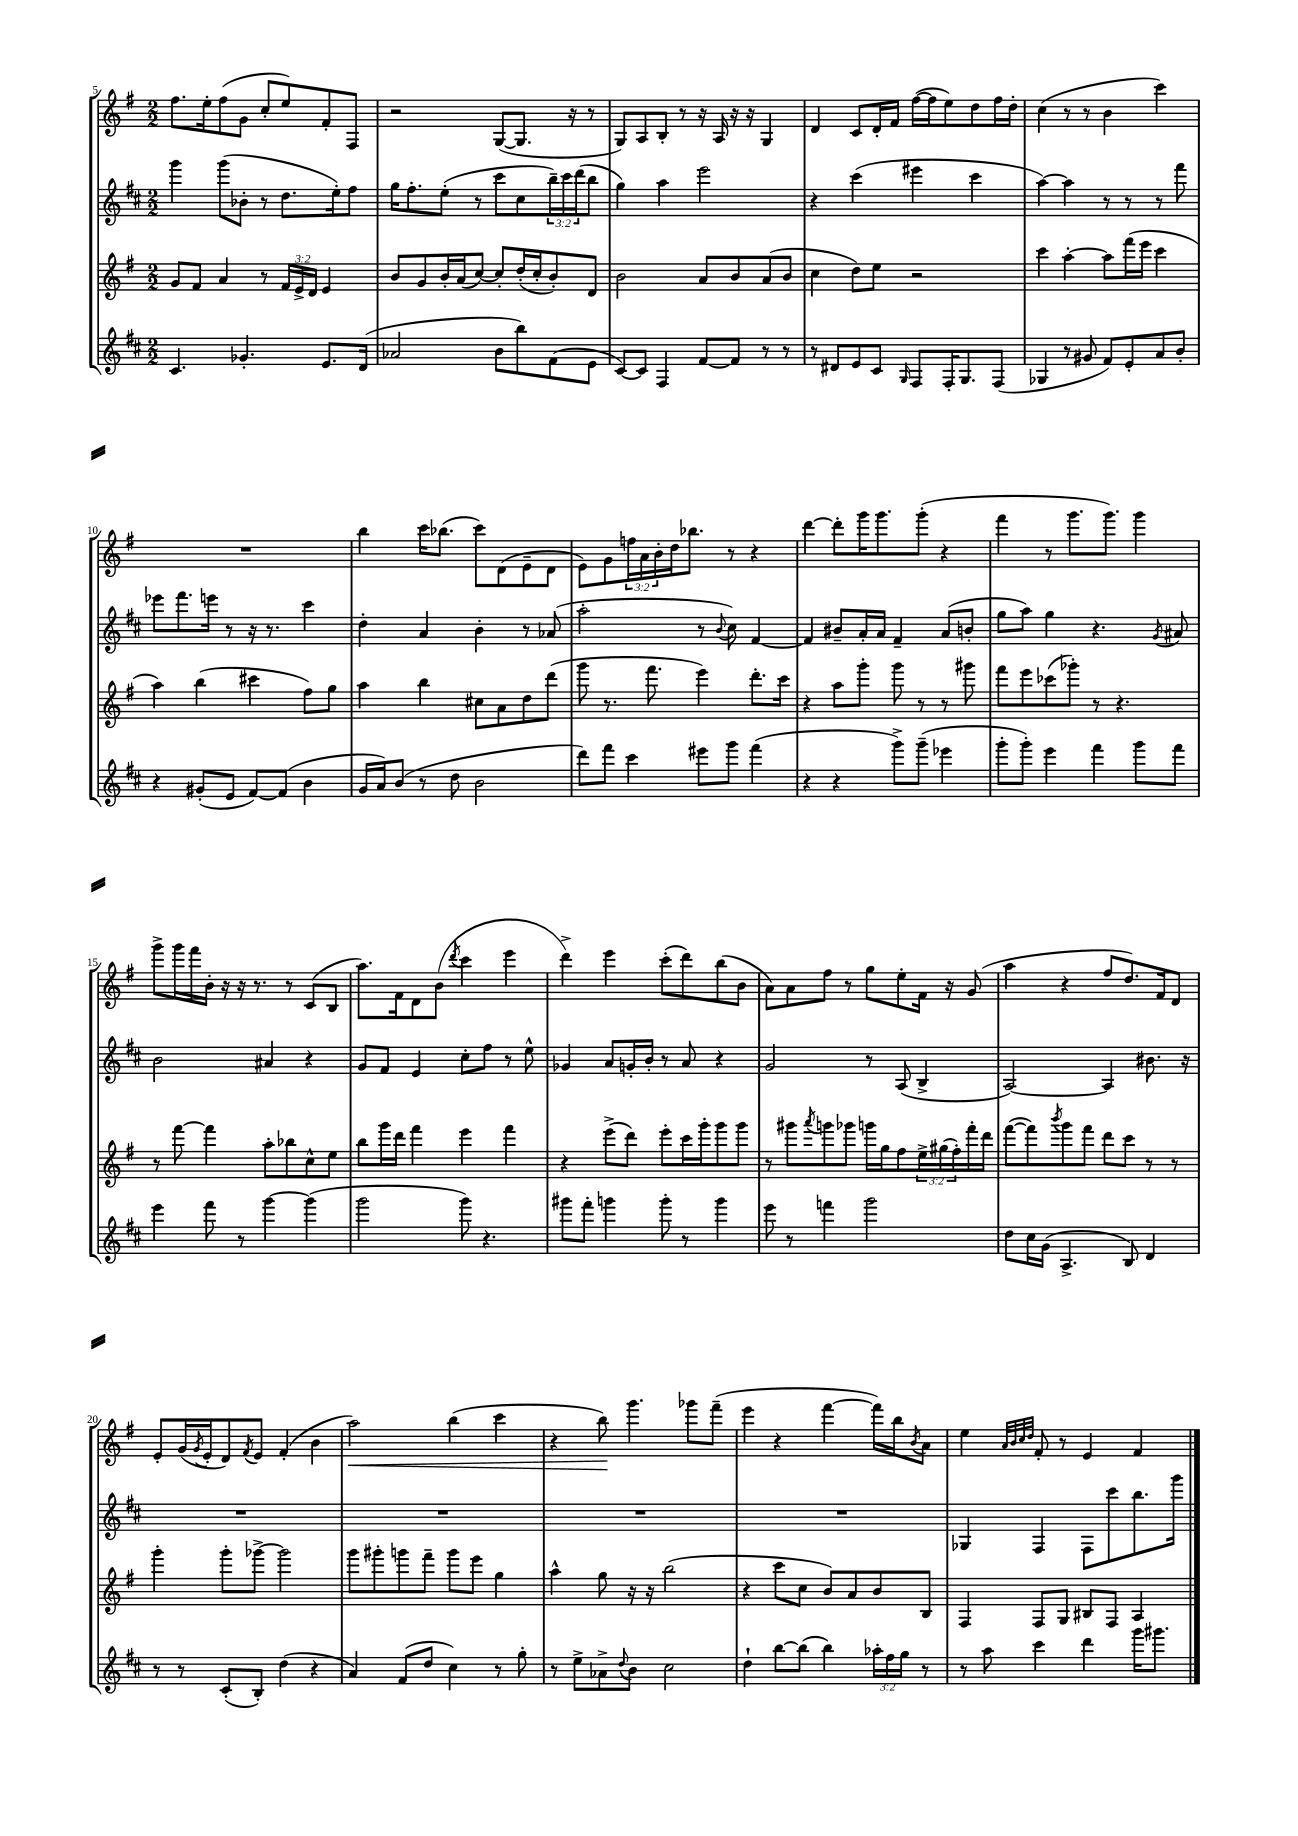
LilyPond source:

<<
\new StaffGroup <<
\new Staff = "s0" {
    \clef treble \key g \major \numericTimeSignature \time 2/2 \override Staff.TupletNumber.text = #tuplet-number::calc-fraction-text
    fis''8. e''16-. fis''8( g'8 c''8-. e''8) fis'8-. fis8 |
    r2 g8~( g8. r16 r8 |
    g8) a8 b8-. r8 r16 a16 r16 r16 g4 |
    d'4 c'8 d'16-. fis'16 fis''16~( fis''16 e''8) d''8 fis''16 d''16-. |
    c''4( r8 r8 b'4 c'''4) |
    R1 |
    b''4 c'''16 bes''8.( c'''8) d'8( e'8-- d'8 |
    e'8) g'8 \tuplet 3/2 { f''16 a'16 b'16-. } d''16 bes''8. r8 r4 |
    d'''4~ d'''8-. g'''16 g'''8. g'''8-.( r4 |
    fis'''4 r8 g'''8. g'''8.) g'''4 |
    g'''8-> g'''16 fis'''16 b'16-. r16 r16 r8. r8 c'8( b8 |
    a''8.) fis'16 d'8 b'8( \acciaccatura { d'''8 } c'''4 e'''4 |
    d'''4->) e'''4 c'''8-.( d'''8) b''8( b'8 |
    a'8) a'8 fis''8 r8 g''8 e''8-. fis'16 r16 g'8( |
    a''4 r4 fis''8 d''8.) fis'16 d'8 |
    e'8-. g'16( \acciaccatura { g'8 } e'16-. d'8) \acciaccatura { fis'8 } e'8 fis'4-.( b'4 |
    a''2\<) b''4( c'''4 |
    r4 b''8\!) g'''4. ges'''8 fis'''8--( |
    e'''4 r4 fis'''4~ fis'''16) b''16 \acciaccatura { b'8 } a'8 |
    e''4 \grace { a'32 b'32 c''32 d''32 } fis'8-. r8 e'4 fis'4 \bar "|." |
}
\new Staff = "s1" {
    \clef treble \key d \major \numericTimeSignature \time 2/2 \override Staff.TupletNumber.text = #tuplet-number::calc-fraction-text
    g'''4 g'''8( bes'8-. r8 d''8. e''16-.) fis''8 |
    g''16 fis''8.-. e''8-.( r8 cis'''8 cis''8 \tuplet 3/2 { b''16--) cis'''16 d'''16( } b''8 |
    g''4) a''4 e'''2 |
    r4 cis'''4( eis'''4 cis'''4 |
    a''4~) a''4 r8 r8 r8 fis'''8 |
    ees'''8 fis'''8. e'''16 r8 r16 r8. cis'''4 |
    d''4-. a'4 b'4-. r8 aes'8( |
    a''2-. r8 \appoggiatura { b'8 } cis''8) fis'4~ |
    fis'4 bis'8-- a'16-. a'16 fis'4-- a'8( b'8-. |
    g''8 a''8) g''4 r4. \acciaccatura { g'8 } ais'8 |
    b'2 ais'4 r4 |
    g'8 fis'8 e'4 cis''8-. fis''8 r8 e''8-^ |
    ges'4 a'8 g'16-. b'16-. r8 a'8 r4 |
    g'2 r8 a8( b4-> |
    a2~) a4 bis'8. r16 |
    R1 |
    R1 |
    R1 |
    R1 |
    ges4 fis4 fis8 cis'''8 b''8. g'''16 \bar "|." |
}
\new Staff = "s2" {
    \clef treble \key g \major \numericTimeSignature \time 2/2 \override Staff.TupletNumber.text = #tuplet-number::calc-fraction-text
    g'8 fis'8 a'4 r8 \tuplet 3/2 { fis'16 e'16-> d'16 } e'4 |
    b'8 g'8 b'16-. a'16( c''8~) c''8-. d''16-.( c''16-. b'8-.) d'8 |
    b'2 a'8 b'8 a'8( b'8 |
    c''4 d''8) e''8 r2 |
    c'''4 a''4~-. a''8 fis'''16( e'''16 c'''4 |
    a''4) b''4( cis'''4 fis''8) g''8 |
    a''4 b''4 cis''8 a'8 d''8 d'''8( |
    g'''8 r8. fis'''8. e'''4) d'''8.-. c'''16 |
    r4 a''8 g'''8-. g'''8 r8 r8 gis'''8 |
    fis'''8 e'''8 ces'''8( ges'''8-.) r8 r4. |
    r8 fis'''8~ fis'''4 a''8-. bes''8 c''8-^ e''8 |
    b''8 g'''16 d'''16 fis'''4 e'''4 fis'''4 |
    r4 e'''8->( d'''8) e'''8-. c'''16 g'''16-. g'''8 g'''8 |
    r8 gis'''8 \acciaccatura { a'''8 } g'''8 ges'''8 g'''16 g''16 fis''8 \tuplet 3/2 { e''16-> gis''16( fis''16-.) } fis'''16-. d'''16 |
    fis'''8~( fis'''8) \acciaccatura { b'''8 } g'''8 fis'''8 d'''8 c'''8 r8 r8 |
    g'''4-. g'''8-. ges'''8~-> ges'''2 |
    g'''8 gis'''8-. g'''8 fis'''8-- g'''8 e'''8 g''4 |
    a''4-^ g''8 r16 r16 b''2( |
    r4 c'''8 c''8 b'8) a'8 b'8 b8 |
    fis4 fis8 g8 bis8 fis8 a4 \bar "|." |
}
\new Staff = "s3" {
    \clef treble \key d \major \numericTimeSignature \time 2/2 \override Staff.TupletNumber.text = #tuplet-number::calc-fraction-text
    cis'4. ges'4.-. e'8. d'16( |
    aes'2 b'8 b''8) fis'8( e'8 |
    cis'8~) cis'8 fis4 fis'8~ fis'8 r8 r8 |
    r8 dis'8 e'8 cis'8 \grace { g16 } fis8 fis16-. g8. fis8( |
    ges4 r8 gis'8 fis'8) e'8-. a'8 b'8-. |
    r4 gis'8-.( e'8 fis'8~) fis'8( b'4 |
    g'16 a'16) b'8( r8 d''8 b'2 |
    d'''8) fis'''8 cis'''4 eis'''8 g'''8 fis'''4( |
    r4 r4 g'''8->) g'''8--( ees'''4 |
    g'''8-. g'''8-.) e'''4 fis'''4 g'''8 fis'''8 |
    e'''4 fis'''8 r8 g'''4~ g'''4( |
    g'''2 g'''8) r4. |
    gis'''8 fis'''8-. g'''4 g'''8-. r8 g'''4 |
    e'''8 r8 f'''4 g'''2 |
    d''8 cis''16 g'16( a4.-> b8) d'4 |
    r8 r8 cis'8-.( b8-.) d''4( r4 |
    a'4) fis'8( d''8 cis''4) r8 g''8-. |
    r8 e''8-> aes'8-> \appoggiatura { d''8 } b'8 cis''2 |
    d''4-! b''8~ b''8( b''4) \tuplet 3/2 { aes''16-. fis''16 g''16 } r8 |
    r8 a''8 cis'''4 d'''4 g'''16 gis'''8. \bar "|." |
}
>>
>>
\layout { \context { \Score currentBarNumber = #5 } }
